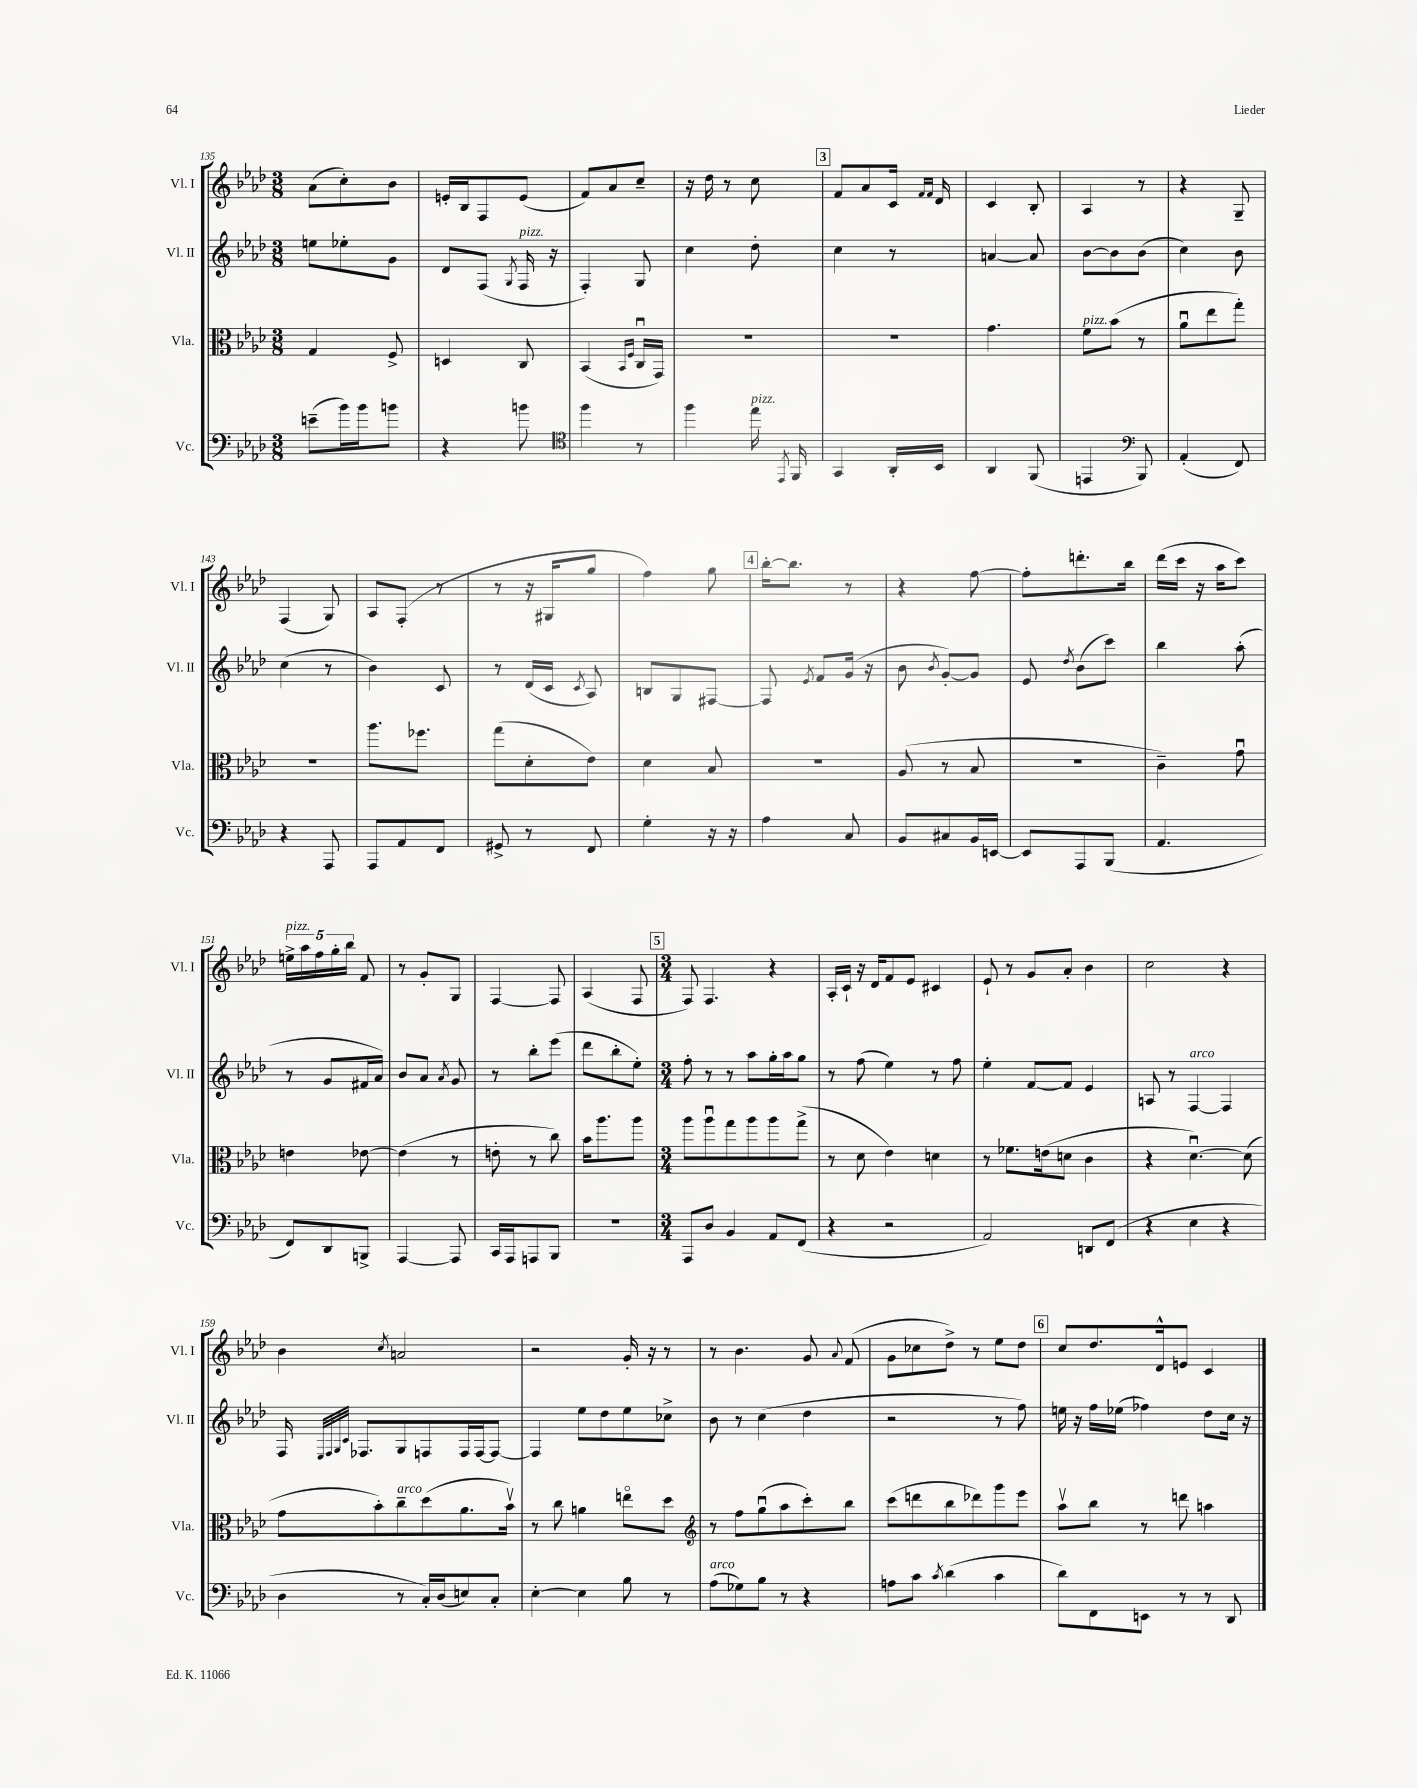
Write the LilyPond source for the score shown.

<<
\new StaffGroup <<
\new Staff = "s0" \with { instrumentName = "Vl. I" shortInstrumentName = "Vl. I" } {
    \clef treble \key aes \major \numericTimeSignature \time 3/8
    \autoBeamOff aes'8[( c''8-.) bes'8] |
    e'16[-. bes16 f8 e'8]( |
    f'8[) aes'8 c''8]-- |
    r16 des''16 r8 c''8 |
    \mark \markup { \box "3" } f'8[ aes'8 c'16] \grace { f'16[ f'16] } des'16 |
    c'4 bes8-. |
    aes4 r8 |
    r4 g8-- |
    f4( g8) |
    aes8[ f8]-.( r8 |
    r8 r16 gis16[ g''8] |
    f''4) g''8 |
    \mark \markup { \box "4" } bes''16[~-. bes''8.] r8 |
    r4 f''8~ |
    f''8[-. d'''8.-. bes''16] |
    des'''16[( c'''16] r16 aes''16[ c'''8]) |
    \tuplet 5/4 { e''16[->^\markup { \italic "pizz." } aes''16 f''16 g''16-. bes''16] } f'8 |
    r8 g'8[-. g8] |
    f4~ f8 |
    aes4( f8 |
    \mark \markup { \box "5" } \numericTimeSignature \time 3/4 f8) f4. r4 |
    aes16[-. c'16]-! r16 des'16[ f'8 ees'8] cis'4 |
    ees'8-! r8 g'8[ aes'8]-. bes'4 |
    c''2 r4 |
    bes'4 \acciaccatura { c''8 } a'2 |
    r2 g'16-. r16 r8 |
    r8 bes'4. g'8 \appoggiatura { aes'8 } f'8( |
    g'8[ ces''8 des''8]->) r8 ees''8[ des''8] |
    \mark \markup { \box "6" } c''8[ des''8. des'16-^ e'8] c'4 \bar "|." |
}
\new Staff = "s1" \with { instrumentName = "Vl. II" shortInstrumentName = "Vl. II" } {
    \clef treble \key aes \major \numericTimeSignature \time 3/8
    \autoBeamOff e''8[ ees''8-. g'8] |
    des'8[ f8]( \acciaccatura { g8 } f16^\markup { \italic "pizz." } r16 |
    f4-.) g8 |
    c''4 des''8-. |
    \mark \markup { \box "3" } c''4 r8 |
    a'4~ a'8 |
    bes'8[~ bes'8 bes'8]( |
    c''4) bes'8 |
    c''4( r8 |
    bes'4) c'8 |
    r8 des'16[( c'16] \acciaccatura { c'8 } aes8) |
    b8[ g8 fis8]~ |
    \mark \markup { \box "4" } fis8 \acciaccatura { ees'8 } f'8[ g'16]( r16 |
    bes'8 \acciaccatura { bes'8 } g'8[~-.) g'8] |
    ees'8 \acciaccatura { des''8 } bes'8[( c'''8]) |
    bes''4 aes''8-.( |
    r8 g'8[ fis'16 aes'16]) |
    bes'8[ aes'8] \acciaccatura { aes'8 } g'8 |
    r8 bes''8[-. ees'''8]( |
    des'''8[ bes''8-. ees''8]-.) |
    \mark \markup { \box "5" } \numericTimeSignature \time 3/4 f''8-. r8 r8 aes''8[ g''16-. aes''16 g''8] |
    r8 f''8( ees''4) r8 f''8 |
    ees''4-. f'8[~ f'8] ees'4 |
    a8 r8 f4~^\markup { \italic "arco" } f4 |
    f16 \grace { ees32[ f32 g32 c'32] } fes8.[ g8 f8 f16 f16~ f8]~ |
    f4 ees''8[ des''8 ees''8 ces''8]-> |
    bes'8 r8 c''4( des''4 |
    r2 r8 f''8) |
    \mark \markup { \box "6" } e''16 r16 f''16[ ees''16]( fes''4) des''8[ c''16] r16 \bar "|." |
}
\new Staff = "s2" \with { instrumentName = "Vla." shortInstrumentName = "Vla." } {
    \clef alto \key aes \major \numericTimeSignature \time 3/8
    \autoBeamOff g4 f8-> |
    d4 c8 |
    bes,4( \grace { bes,16[ f16] } c16[\downbow g,16]) |
    R4. |
    \mark \markup { \box "3" } R4. |
    g'4. |
    f'8[^\markup { \italic "pizz." } bes'8]( r8 |
    aes'8[\downbow ees''8 g''8]-.) |
    R4. |
    aes''8.[ fes''8.] |
    g''8[( des'8-. ees'8]) |
    des'4 bes8 |
    \mark \markup { \box "4" } R4. |
    aes8( r8 bes8 |
    r4. |
    c'4--) g'8\downbow |
    e'4 ees'8~ |
    ees'4( r8 |
    e'8-. r8 c''8) |
    bes'16[ aes''8. aes''8] |
    \mark \markup { \box "5" } \numericTimeSignature \time 3/4 aes''8[ aes''8\downbow g''8 aes''8 aes''8 g''8]->( |
    r8 des'8 ees'4) d'4 |
    r8 fes'8.[ e'16( d'8] c'4 |
    r4 des'4.~\downbow) des'8( |
    g'8[ bes'8-.) c''8--^\markup { \italic "arco" } des''8( aes'8. bes'16]\upbow) |
    r8 c''8 a'4 e''8[\flageolet des''8] |
    \clef treble r8 f''8[ g''8\downbow( aes''8 c'''8-.) bes''8] |
    c'''8[( d'''8 bes''8 des'''8) g'''8 ees'''8] |
    \mark \markup { \box "6" } aes''8[\upbow bes''8] r8 d'''8 a''4 \bar "|." |
}
\new Staff = "s3" \with { instrumentName = "Vc." shortInstrumentName = "Vc." } {
    \clef bass \key aes \major \numericTimeSignature \time 3/8
    \autoBeamOff e'8[--( bes'16) bes'16 b'8] |
    r4 b'8 |
    \clef tenor f''4 r8 |
    f''4 ees''16^\markup { \italic "pizz." } \acciaccatura { ees,8 } f,16 |
    \mark \markup { \box "3" } g,4 aes,16[-. bes,16] |
    aes,4 f,8( |
    e,4 \clef bass bes,,8) |
    aes,4-.( f,8) |
    r4 aes,,8 |
    aes,,8[ aes,8 f,8] |
    gis,8-> r8 f,8 |
    g4-. r16 r16 |
    \mark \markup { \box "4" } aes4 c8 |
    bes,8[ cis8 bes,16 e,16]~ |
    e,8[ aes,,8 bes,,8]( |
    aes,4. |
    f,8[) des,8 b,,8]-> |
    aes,,4~ aes,,8 |
    c,16[ aes,,16 a,,8 bes,,8] |
    R4. |
    \mark \markup { \box "5" } \numericTimeSignature \time 3/4 aes,,8[ des8] bes,4 aes,8[ f,8]( |
    r4 r2 |
    aes,2) d,8[ f,8]( |
    r4 ees4 r4 |
    des4 r8 c16[-.) des16( e8) c8]-. |
    ees4~-. ees4 bes8 r8 |
    aes8[^\markup { \italic "arco" }( ges8) bes8] r8 r4 |
    a8[ c'8] \acciaccatura { c'8 } des'4( c'4 |
    \mark \markup { \box "6" } des'8[) f,8 e,8] r8 r8 des,8 \bar "|." |
}
>>
>>
\layout { \context { \Score currentBarNumber = #135 } }
